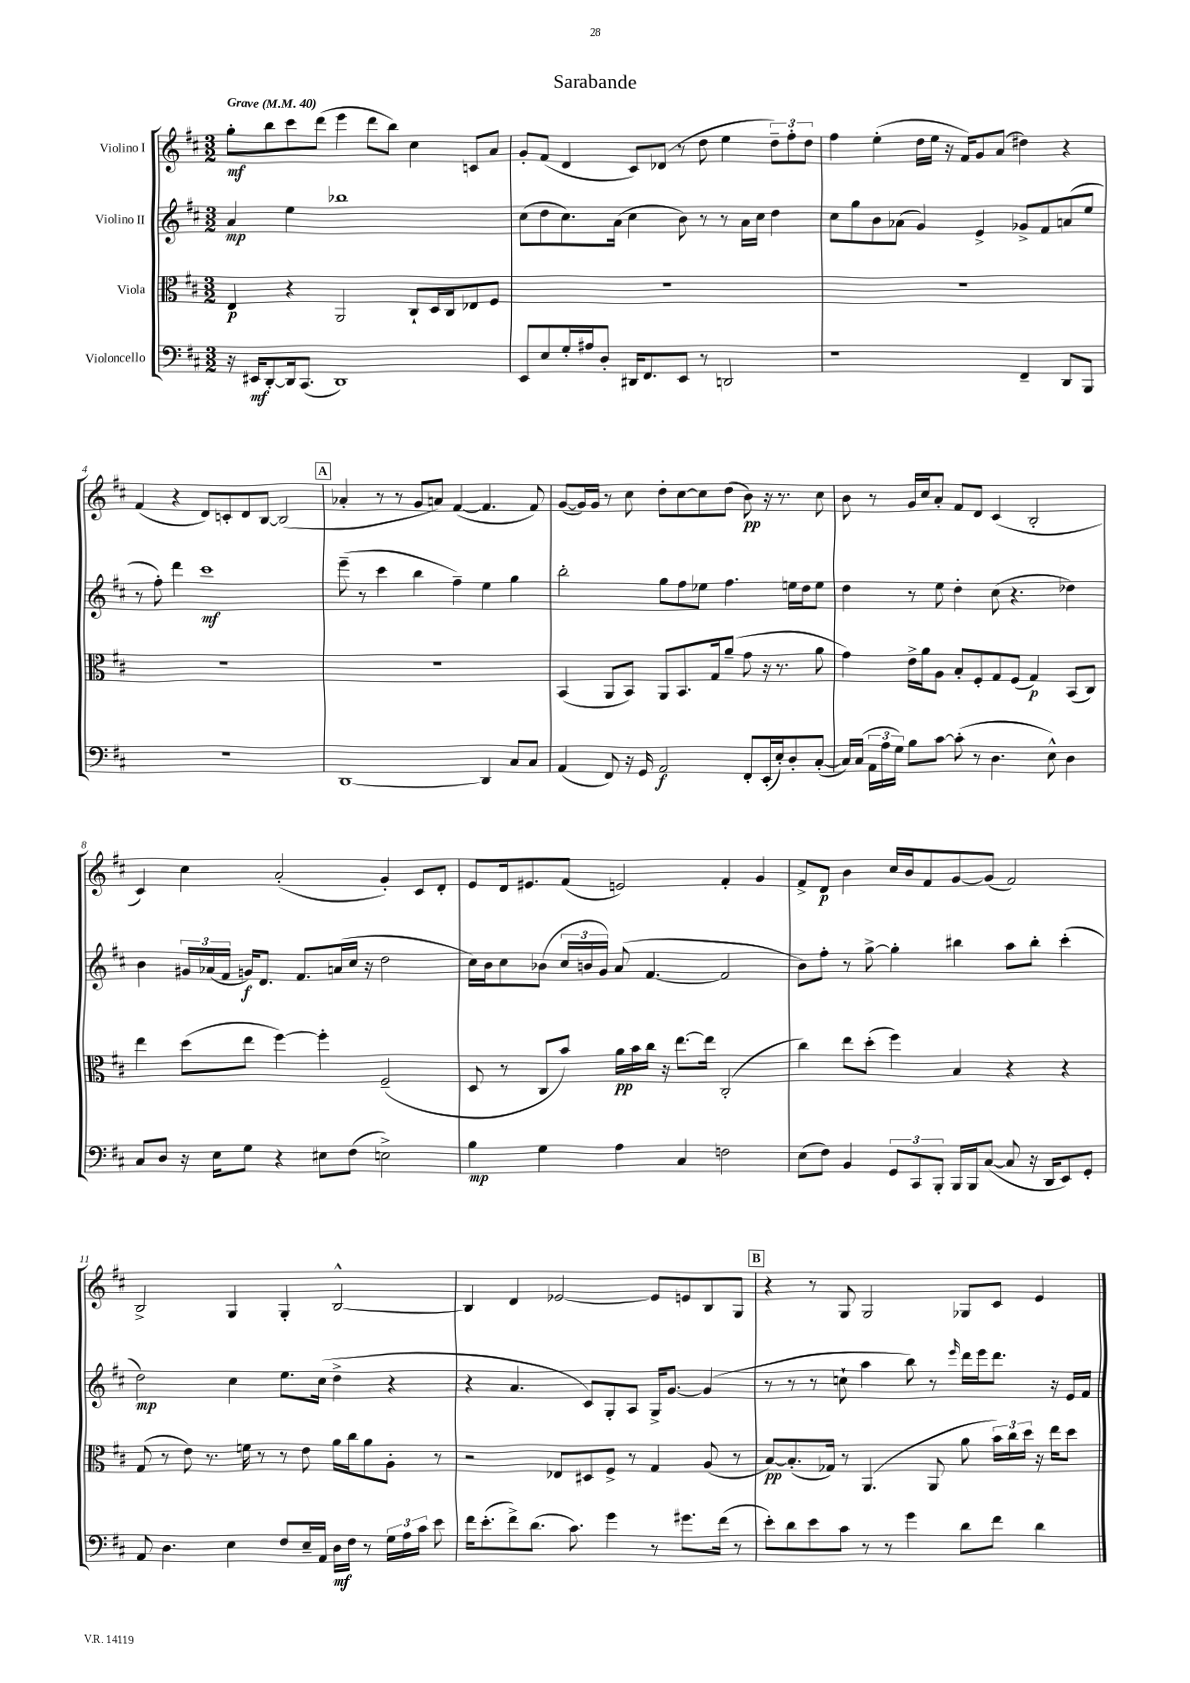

**kern	**kern	**kern	**kern
*staff4	*staff3	*staff2	*staff1
*clefF4	*clefC3	*clefG2	*clefG2
*k[f#c#]	*k[f#c#]	*k[f#c#]	*k[f#c#]
*M3/2	*M3/2	*M3/2	*M3/2
*MM40	*MM40	*MM40	*MM40
16r	4E	4a	8gg'
16EE#	.	.	.
[8DD'	.	.	8bb
16DD]	4r	4ee	8ccc#
(8.CC#	.	.	.
.	.	.	(8ddd
1DD)	2AA	1bb-	4eee
.	.	.	8ddd
.	.	.	8bb)
.	8C#`	.	4cc#
.	16D	.	.
.	16C#	.	.
.	8E-	.	8c
.	8F#	.	8a
=	=	=	=
8EE	1.r	(8cc#	8g'
8E	.	8dd	(8f#
16G'	.	8.cc#)	4d
16A#	.	.	.
8D'	.	.	.
.	.	(16a	.
16DD#	.	4cc#	8c#)
8.FF#	.	.	.
.	.	.	(8d-
8EE	.	8b)	8r
8r	.	8r	8dd
2DD	.	8r	4ee
.	.	16a	.
.	.	16cc#	.
.	.	4dd	12dd~)
.	.	.	12ff#'
.	.	.	12dd
=	=	=	=
1r	1.r	8cc#	4ff#
.	.	8gg	.
.	.	8b	(4ee'
.	.	(8a-	.
.	.	4g)	16dd
.	.	.	16ee
.	.	.	16r
.	.	.	16f#)
.	.	4e^	8g
.	.	.	(8a
4FF#~	.	8g-^	4dd#)
.	.	8f#	.
8DD	.	(8a	4r
8BBB	.	8ee	.
=	=	=	=
1.r	1.r	8r	(4f#
.	.	8ff#')	.
.	.	4ddd	4r
.	.	1ccc#	8d)
.	.	.	8c'
.	.	.	8d
.	.	.	[8B
.	.	.	(2B]
=	=	=	=
[1DD	1.r	(8eee~	4a-'
.	.	8r	.
.	.	4ccc#	8r
.	.	.	8r
.	.	4bb	8g
.	.	.	8a)
.	.	4ff#~)	([4f#
4DD]	.	4ee	4.f#]
8C#	.	4gg	.
8C#	.	.	8f#)
=	=	=	=
(4AA	(4BB	2bb'	([8g
.	.	.	16g])
.	.	.	16g
8FF#)	8AA	.	8r
16r	8BB)	.	8cc#
16GG	.	.	.
2AA	8AA	8gg	8dd'
.	8.BB	8ff#	[8cc#
.	.	8ee-	8cc#]
.	16G	.	.
.	(8a~	4.ff#	(8dd
8FF#'	8g	.	8b)
(16EE'	16r	.	16r
16E')	8.r	.	8.r
8D'	.	16ee	.
.	.	16dd	.
([8C#'	8a	8ee	8cc#
=	=	=	=
16C#])	4g)	4dd	8b
(16C#	.	.	.
24AA	.	.	8r
24A	.	.	.
24G)	.	.	.
8B	16e^	8r	16g
.	16a	.	16cc#
[8c#	8A	8ee	8a'
(8c#']	8B'	4dd'	8f#
8r	8F#'	.	8d
4.D	8G	(8cc#	(4c#
.	(8F#	4.r	.
.	4G)	.	2B'
8E^^)	.	.	.
4D	(8BB	4dd-)	.
.	8C#)	.	.
=	=	=	=
8C#	4ee	4b	4c#)
8D	.	.	.
16r	(8dd	24g#	4cc#
.	.	(24a-	.
16E	.	.	.
.	.	24f#	.
8G	8ee	16g)	.
.	.	8.d	.
4r	[4ff#)	.	(2a'
.	.	8.f#	.
8E#	4ff#']	.	.
.	.	(16a	.
(8F#	.	16cc#	.
.	.	16r	.
2E^)	(2F#~	2dd	4g')
.	.	.	8c#
.	.	.	8d'
=	=	=	=
4B	8D	16cc#)	8e
.	.	16b	.
.	8r	8cc#	16d
.	.	.	8.e#
4G	8C#	(8b-	.
.	8b)	24cc#	(8f#
.	.	24b	.
.	.	24g)	.
4A	16a	(8a	2e)
.	16b	.	.
.	16cc#	[4.f#	.
.	16r	.	.
4C#	[8.ee	.	.
.	16ee]	.	.
2F	(2C#'	2f#]	4f#'
.	.	.	4g
=	=	=	=
(8E	4cc#)	8b)	8f#^
8F#)	.	8ff#'	8d
4BB	8ee	8r	4b
.	(8dd'	[8gg^	.
12GG	4ff#)	4gg']	16cc#
.	.	.	16b
12CC#	.	.	.
.	.	.	8f#
12BBB'	.	.	.
16BBB	4B	4bb#	[8g
16BBB	.	.	.
([8C#	.	.	(8g]
8C#]	4r	8aa	2f#)
16r	.	8bb#'	.
16DD	.	.	.
8EE)	4r	(4ccc#'	.
8GG'	.	.	.
=	=	=	=
8AA	(8G	2dd)	2B^
4.D	8r	.	.
.	8e)	.	.
.	8.r	.	.
4E	.	4cc#	4G
.	16f	.	.
.	8r	.	.
8F#	8r	8.ee	4G'
16E~	8e	.	.
16AA	.	(16cc#	.
16D	16a	4dd^	[2B^^
16F#	16cc#	.	.
8r	8a	.	.
24G	8A'	4r	.
24A	.	.	.
24c#	.	.	.
8e	8r	.	.
=	=	=	=
16f#	2r	4r	4B]
(8.e'	.	.	.
8f#^)	.	4.a	4d
(8.d	.	.	.
.	8E-	.	[2e-
8.c#)	.	.	.
.	8D#	8c#)	.
4g	8F#^	8G'	.
.	8r	8A	.
8r	4G	16G^	8e-]
.	.	[8.g	.
8.g#	.	.	8e
.	(8A	(4g]	8B
(16f#	.	.	.
8r	8r	.	8G
=	=	=	=
8e')	[8B)	8r	4r
8d	(8.B']	8r	.
8e	.	8r	8r
.	16G-)	.	.
8c#	8r	8cc`	8G
8r	(4.AA	4aa	2G
8r	.	.	.
4g	.	8bb)	.
.	8AA	8r	.
.	.	16qqeee	.
8d	8a	16ddd	8G-
.	.	16eee	.
8f#	24b)	8.ddd	8c#
.	24cc#	.	.
.	24dd	.	.
4d	16r	.	4e
.	16ee	16r	.
.	8dd	16e	.
.	.	16f#	.
==	==	==	==
*-	*-	*-	*-
